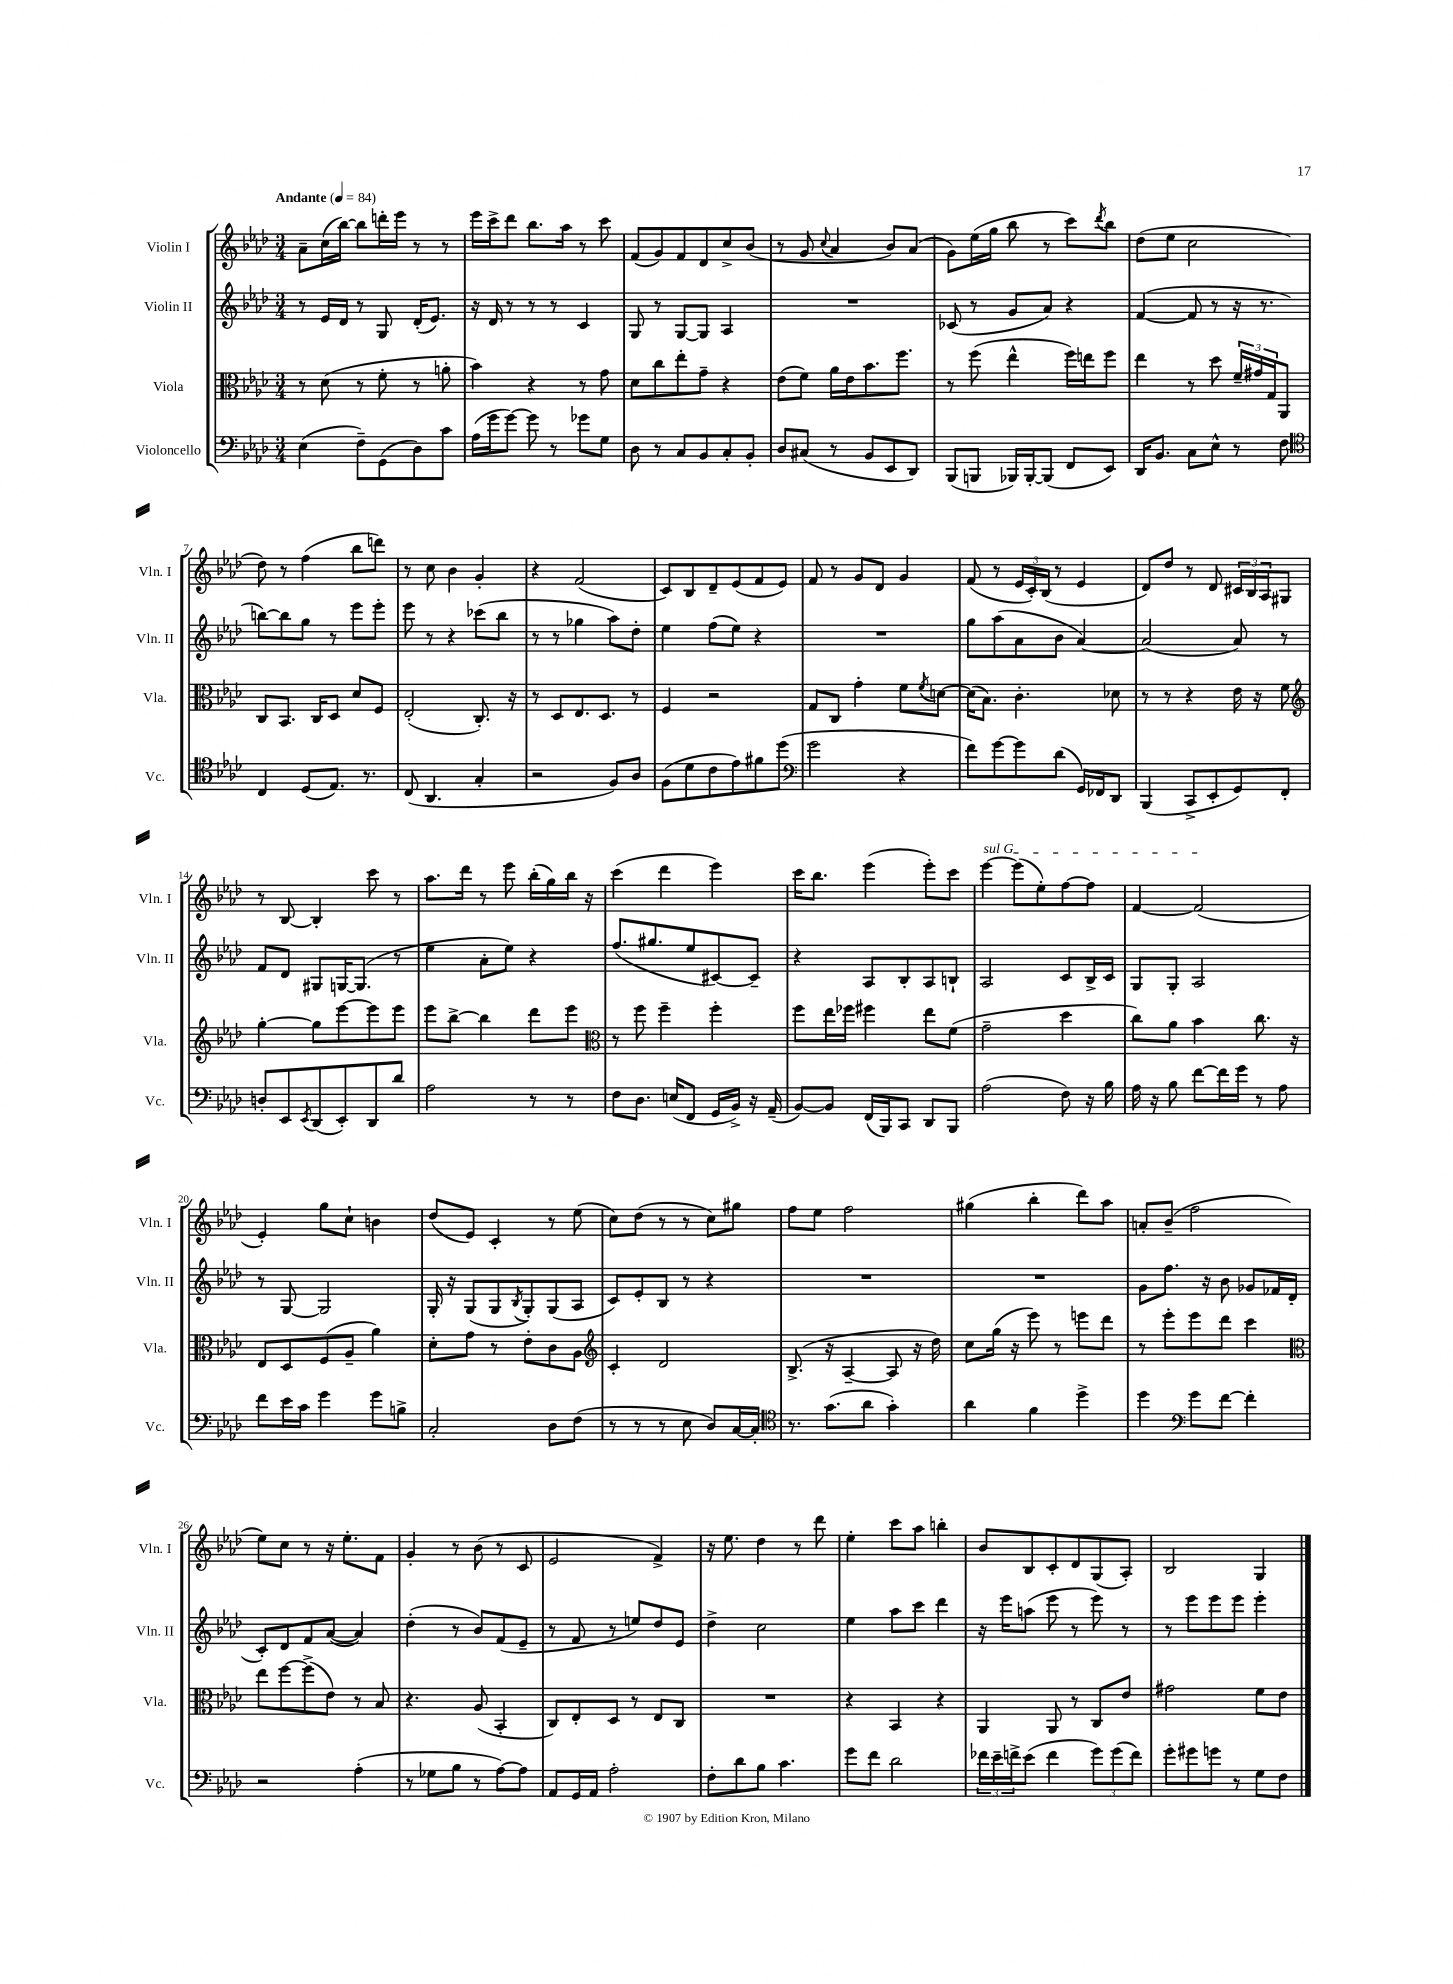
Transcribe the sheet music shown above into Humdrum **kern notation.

**kern	**kern	**kern	**kern
*staff4	*staff3	*staff2	*staff1
*clefF4	*clefC3	*clefG2	*clefG2
*k[b-e-a-d-]	*k[b-e-a-d-]	*k[b-e-a-d-]	*k[b-e-a-d-]
*M3/4	*M3/4	*M3/4	*M3/4
*MM84	*MM84	*MM84	*MM84
(4E-	8r	8r	8a-~
.	(8d-	16e-	(16cc
.	.	16d-	[16bb-)
8F~)	8r	8r	8bb-]
(8GG	8f'	8G	16ddd'
.	.	.	16eee-
8D-)	8r	(16d-'	8r
.	.	8.e-)	.
8c	8a'	.	8r
=	=	=	=
(16A-	4b-)	16r	16eee-
16g	.	16d-	16ccc^
[8g)	.	8r	8ddd-
8g]	4r	8r	8.bb-
8r	.	8r	.
.	.	.	16aa-
8g-	8r	4c	8r
8G	8g	.	8ccc
=	=	=	=
8D-	8d-	8G	(8f
8r	8cc	8r	8g)
8C	8ee-'	[8G	8f
8BB-	8g~	8G]	8d-
8C'	4r	4A-	8cc^
8BB-'	.	.	(8b-
=	=	=	=
8D-	(8e-	2.r	8r
(8C#	8f)	.	8g
.	.	.	8qqcc
8r	16a-	.	4a-
.	16e-	.	.
8BB-	8.b-	.	.
8EE-	.	.	8b-)
.	8.ff	.	.
8DD-)	.	.	(8a-
=	=	=	=
(8BBB-	8r	(8c-	8g)
8BBB	(8ff	8r	(16ee-
.	.	.	16gg
16BBB-)	4ee-^^	8g	8bb-
[16BBB-'	.	.	.
(8BBB-]	.	8a-)	8r
8FF	16ff)	4r	8ccc)
.	16ee	.	.
.	.	.	8qddd-
8EE-)	8ff	.	8bb-
=	=	=	=
16DD-	4ee-	([4f	(8dd-
8.BB-	.	.	.
.	.	.	8ee-
8C	8r	8f]	2cc
8E-^^	8dd-	8r	.
8r	24f~	16r	.
.	24g#	.	.
.	.	8.r	.
.	24G	.	.
8F	8AA-	.	.
=	=	=	=
*clefC4	*	*	*
4C	8C	[8bb)	8dd-)
.	8.BB-	8bb]	8r
(8D-	.	8gg	(4ff
.	16C	.	.
8.E-)	8D-	8r	.
.	8d-	8eee-	8bb-
8.r	.	.	.
.	8F	8eee-'	8ddd)
=	=	=	=
(8C	(2E-'	8eee-	8r
4.AA-	.	8r	8cc
.	.	4r	4b-
4G'	8.C')	(8ccc-	4g'
.	.	8bb-	.
.	16r	.	.
=	=	=	=
2r	8r	8r	4r
.	8D-	8r	.
.	8.E-	4gg-	(2f
.	8.D-	.	.
8F)	.	8aa-)	.
8A-	8r	8dd-'	.
=	=	=	=
(8F	4F	4ee-	8c)
8d-	.	.	8B-
8c	2r	(8ff	8d-~
8e-)	.	8ee-)	(8e-
8f#	.	4r	8f
(8dd-	.	.	8e-)
=	=	=	=
*clefF4	*	*	*
2g	8G	2.r	8f
.	8C	.	8r
.	4g'	.	8g
.	.	.	8d-
4r	8f	.	4g
.	8qf	.	.
.	[8d	.	.
=	=	=	=
8f)	(16d]	8gg	(8f
.	8.B-)	.	.
[8g	.	(8aa-	8r
8g]	4.c'	8a-	24e-
.	.	.	24c')
.	.	.	(24B-
(8d-	.	8b-	8r
16GG)	.	[4a-)	4e-
16FF-	.	.	.
8DD-	8d-	.	.
=	=	=	=
(4BBB-	8r	(2a-]	8d-)
.	8r	.	8dd-
8CC^	4r	.	8r
8EE-'	.	.	8d-
8GG)	16e-	8a-)	24c#
.	.	.	24B-
.	16r	.	.
.	.	.	24A-
8FF'	8f	8r	8G#
=	=	=	=
*	*clefG2	*	*
8D'	[4gg'	8f	8r
8EE-	.	8d-	[8B-
8qEE-	.	.	.
(8DD-	8gg]	8G#	4B-']
8EE-')	[8eee-	[16G	.
.	.	(8.G]	.
8DD-	8eee-]	.	8ccc
8d-	8eee-	8r	8r
=	=	=	=
2A-	8eee-	4ee-	8.aa-
.	[8bb-^	.	.
.	.	.	16ddd-
.	4bb-]	8a-'	8r
.	.	8ee-)	8eee-
8r	8ddd-	4r	(16bb-'
.	.	.	16gg)
8r	8eee-	.	16bb-
.	.	.	16r
=	=	=	=
*	*clefC3	*	*
8F	8r	(8.ff	(4ccc
8.D-	8ff	.	.
.	.	8.gg#	.
.	4ff~	.	4ddd-
(16E	.	.	.
8FF	.	8ee-	.
16GG	4ff'	[8c#)	4eee-)
16BB-^)	.	.	.
16r	.	8c#~]	.
(16AA-~	.	.	.
=	=	=	=
[8BB-)	8ff	4r	16ccc
.	.	.	8.bb-
8BB-]	16ee-	.	.
.	16ff-	.	.
(16FF	4ff#	8A-	(4eee-
16BBB-)	.	.	.
8CC	.	8B-'	.
8DD-	8ee-	8A-	8eee-')
8BBB-	(8f	8B`	8ccc
=	=	=	=
(2A-	2g~	2A-	[4eee-
.	.	.	(8eee-]
.	.	.	8ee-')
8F)	4dd-	8c	[8ff
16r	.	16B-^	8ff]
16B-	.	16c	.
=	=	=	=
16A-	8cc)	8G	[4f
16r	.	.	.
8B-	8a-	8G'	.
[8f	4b-	2A-	(2f]
16f]	.	.	.
16g	.	.	.
8r	8.cc	.	.
8A-	.	.	.
.	16r	.	.
=	=	=	=
8f	8E-	8r	4e-')
16e-	8D-	[8G	.
16c	.	.	.
4g	(8F	2G]	8gg
.	8A-~	.	8cc`
8g	4a-)	.	4b
8B^	.	.	.
=	=	=	=
2C'	8d-'	16G'	(8dd-
.	.	16r	.
.	8g	(8G	8e-)
.	8r	8G	4c'
.	.	8qB-	.
.	8e-'	8G')	.
8D-	8c	(8G	8r
(8F	8A-	8A-	(8ee-
=	=	=	=
*	*clefG2	*	*
8r	4c'	8c)	8cc)
8r	.	8e-'	(8dd-
8r	2d-	8B-	8r
8E-	.	8r	8r
8D-)	.	4r	8cc)
[16C	.	.	8gg#
16C']	.	.	.
=	=	=	=
*clefC4	*	*	*
8.r	(8.B-^	2.r	8ff
.	.	.	8ee-
(8.g	16r	.	.
.	[4A-~	.	2ff
8a-	.	.	.
4g')	8A-]	.	.
.	16r	.	.
.	16dd-)	.	.
=	=	=	=
4a-	8cc	2.r	(4gg#
.	(16gg	.	.
.	16r	.	.
4f	8eee-)	.	4bb-'
.	8r	.	.
4dd-^	8eee	.	8ddd-)
.	8ddd-	.	8aa-
=	=	=	=
4dd-	8r	8g	8a'
.	8eee-'	8.ff	(8b-~
*clefF4	*	*	*
8g	8eee-	.	2ff
.	.	16r	.
[8f	8ddd-	8b-	.
4f']	4ccc	8g-	.
.	.	16f-	.
.	.	(16d-	.
=	=	=	=
*	*clefC3	*	*
2r	8ee-	8c')	8ee-)
.	[8ff	8d-	8cc
.	(8ff^]	8f	8r
.	8e-)	([8a-	16r
.	.	.	8.ee-'
(4A-'	8r	4a-])	.
.	8B-	.	8f
=	=	=	=
8r	4.r	(4dd-'	4g'
8G-	.	.	.
8B-	.	8r	8r
8r	(8A-	8b-)	(8b-
[8A-)	4BB-'	(8f	8r
8A-]	.	8e-~	8c
=	=	=	=
8AA-	8C)	8r	2e-
16GG	8E-'	8f	.
16AA-	.	.	.
2A-'	8D-	8r	.
.	8r	8ee)	.
.	8E-	8dd-	4f^)
.	8C	8e-	.
=	=	=	=
8F'	2.r	4dd-^	16r
.	.	.	8.ee-
8d-	.	.	.
8B-	.	2cc	4dd-
4.c	.	.	.
.	.	.	8r
.	.	.	8ddd-
=	=	=	=
8g	4r	4ee-	4ee-'
8f	.	.	.
2d-	4BB-	8aa-	8ccc
.	.	8ccc	8aa-
.	4r	4ddd-	4bb'
=	=	=	=
24f-	4AA-	16r	8b-
24e-~	.	.	.
.	.	16eee-	.
24f^	.	.	.
(8e-	.	(8aa	8B-
4f	8AA-	8eee-	8c'
.	8r	8r	8d-
12g)	8C	8eee-)	(8G
(12g	.	.	.
.	8e-	8r	8A-')
12f)	.	.	.
=	=	=	=
8g'	2g#	8r	2B-
8g#	.	8eee-	.
8g	.	8eee-	.
8r	.	8eee-	.
8G	8f	4eee-'	4G
8F	8e-	.	.
==	==	==	==
*-	*-	*-	*-
